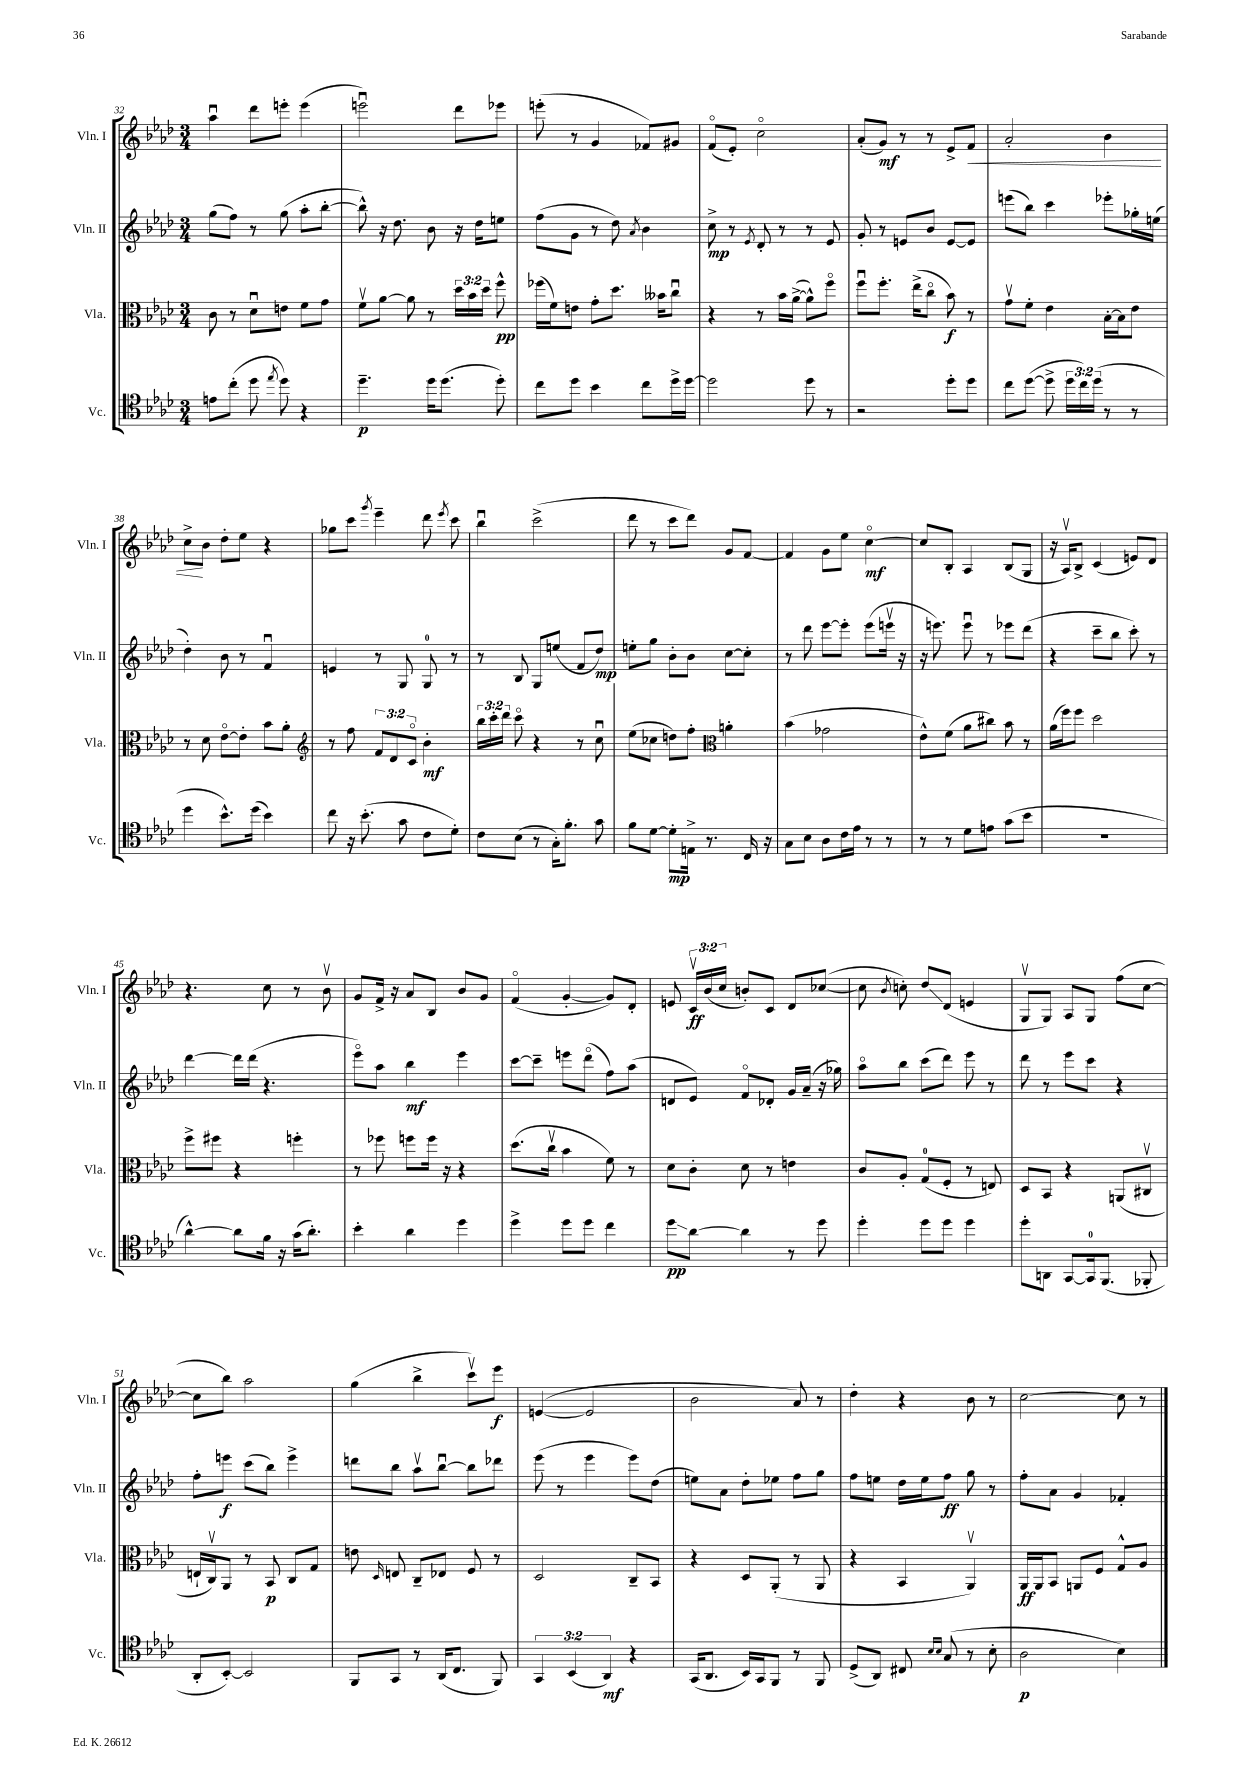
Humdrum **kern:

**kern	**kern	**kern	**kern
*staff4	*staff3	*staff2	*staff1
*clefC4	*clefC3	*clefG2	*clefG2
*k[b-e-a-d-]	*k[b-e-a-d-]	*k[b-e-a-d-]	*k[b-e-a-d-]
*M3/4	*M3/4	*M3/4	*M3/4
8e	8c	(8gg	4aa-u
(8cc'	8r	8ff)	.
8dd-	8d-u	8r	8ddd-
8qee-	.	.	.
8dd-)	8e	(8gg	8eee'
4r	8f	8aa-'	(4eee
.	8g	[8bb-'	.
=	=	=	=
4.dd-~	8fv	8bb-^^])	2eeeu)
.	[8a-	16r	.
.	.	8.dd-	.
.	8a-]	.	.
16dd-	8r	8b-	.
(8.dd-	.	.	.
.	24dd-	16r	8ddd-
.	24b-	.	.
.	.	16dd-	.
.	24dd-	.	.
8dd-')	8ff^^	8ee	8eee-
=	=	=	=
8cc	(16ff-	(8ff	(8eee'
.	16f)	.	.
8dd-	8e	8g	8r
4b-	8g'	8r	4g
.	8.dd-	8dd-)	.
.	.	8qa-	.
8cc	.	4b-	8f-)
.	16b--	.	.
16dd-^	8ccu	.	8g#
[16dd-	.	.	.
=	=	=	=
2dd-]	4r	8cc^	(8fo
.	.	8r	8e-')
.	.	8qe-	.
.	8r	8d-'	2cco
.	16b-	8r	.
.	([16a-^	.	.
8dd-	8a-^^])	8r	.
8r	8ffo	8e-	.
=	=	=	=
2r	8ffu	8g'	(8a-'
.	8.ff'	8r	8g)
.	.	8e	8r
.	(16ee-^	.	.
.	8cco	8b-	8r
8dd-'	8b-)	[8e	8e-^
8dd-	8r	8e]	8f
=	=	=	=
8cc	8gv	(8eee	2a-'
([8dd-	8f'	8bb-)	.
8dd-^]	4e-	4ccc	.
24dd-	.	.	.
24cc)	.	.	.
(24dd-	.	.	.
8r	[16B-'	8eee-'	4b-
.	16B-]	.	.
8r	8e-	16gg-'	.
.	.	(16ee	.
=	=	=	=
4dd-	8r	4dd-')	8cc^
.	8d-	.	8b-
8.b-^^)	[8e-o	8b-	8dd-'
.	8e-']	8r	8ee-
(16dd-	.	.	.
4b-)	8b-	4fu	4r
.	8a-'	.	.
=	=	=	=
*	*clefG2	*	*
8cc	8r	4e	8gg-
16r	8ff	.	8ccc
(8.b-'	.	.	.
.	.	.	8qggg
.	12f	8r	4eee-~
.	12d-	.	.
8g	.	8G	.
.	12co	.	.
8c	4b-'	8G	8ddd-
.	.	.	8qeee-
8d-')	.	8r	8ccc
=	=	=	=
8c	24bb-	8r	4bb-u
.	24ccc'	.	.
.	24ddd-	.	.
(8B-	8ccco	8B-	.
8r	4r	8G	(2ccc^
16G')	.	(8ee	.
8.f'	.	.	.
.	8r	8f	.
8g	8ccu	8dd-)	.
=	=	=	=
8f	(8ee-	8ee'	8ddd-
[8d-	8cc-	8gg	8r
8d-']	8dd)	8b-'	8ccc
16E^	8ff'	8b-	8ddd-)
8.r	.	.	.
*	*clefC3	*	*
.	4a'	[8cc	8g
16C	.	8cc']	[8f
16r	.	.	.
=	=	=	=
8G	(4b-	8r	4f]
8B-	.	8ddd-	.
8A-	2g-	[8eee-	8g
16c	.	8eee-']	8ee-
16e-	.	.	.
8r	.	(8eee-	[4cco
8r	.	16eeev	.
.	.	16r	.
=	=	=	=
8r	8e-^^)	16r	8cc]
.	.	8.eee)	.
8r	(8f	.	8B-'
8d-	8a-	8eeeu	4A-
8e	8cc#)	8r	.
(8g	8b-	8eee-	(8B-
8b-	8r	(8ddd-	8G
=	=	=	=
2.r	(16a-	4r	16r
.	16ff)	.	16A-v)
.	8ff	.	8B-^
.	2dd-	8ccc~	(4c
.	.	8bb-	.
.	.	8ccc')	8e)
.	.	8r	8d-
=	=	=	=
[4a-^^)	8ff^	[4ddd-	4.r
.	8ff#	.	.
8a-]	4r	16ddd-]	.
.	.	(16ddd-	.
16f	.	4.r	8cc
16r	.	.	.
(16g	4ff'	.	8r
8.a-')	.	.	.
.	.	.	8b-v
=	=	=	=
4b-'	8r	8eee-o)	8g
.	8ff-	8aa-	16f^
.	.	.	16r
4a-	8ff	4bb-	8a-
.	16ff	.	8B-
.	16r	.	.
4dd-	4r	4eee-	8b-
.	.	.	8g
=	=	=	=
4dd-^	(8.dd-	[8ccc	(4fo
.	.	8ccc~]	.
.	16ccv	.	.
8dd-	4b-	8eee	[4g'
8dd-	.	(8ddd-o	.
4cc	8f)	8ff)	8g])
.	8r	(8aa-	8d-'
=	=	=	=
8dd-	8d-	8d	8e
[8a-	8c'	8e-)	24cv
.	.	.	(24b-
.	.	.	24cc
4a-]	8d-	8fo	8b')
.	8r	8d-'	8c
8r	4e	16g	8d-
.	.	(16a-~	.
8dd-	.	16r	([8cc-
.	.	16gg-)	.
=	=	=	=
4dd-'	8c	8aa-o	8cc-]
.	.	.	8qb-
.	8A-'	8bb-	8cc')
8dd-	(8G	(8ccc	8dd-
8dd-	8F'	8ddd-)	(8d-
4dd-	8r	8eee-	4e
.	8E)	8r	.
=	=	=	=
8dd-'	8D-	8ddd-	8Gv
8AA	8BB-	8r	8G)
[8GG	4r	8eee-	8A-
16GG]	.	8ccc	8G
(8.FF	.	.	.
.	(8AA	4r	(8ff
8FF-'	8C#v	.	[8cc
=	=	=	=
8AA-'	16E`	8ff'	8cc]
.	16Cv)	.	.
[8BB-')	8AA-	8eee	8bb-)
2BB-]	8r	(8ccc	2aa-
.	8BB-	8bb-)	.
.	8C	4eee^	.
.	8G	.	.
=	=	=	=
8FF	8e	8ddd	(4gg
.	16qqD-	.	.
8GG	8E	8bb-	.
8r	8C~	8aa-v	4bb-^
(16AA-	8E-	[8bb-u	.
8.C	.	.	.
.	8F	8bb-]	8cccv)
8FF)	8r	8ddd-	8eee-
=	=	=	=
6GG	2D-	(8eee-	([4e
.	.	8r	.
(6BB-	.	.	.
.	.	4eee-	2e]
6AA-)	.	.	.
4r	8C~	8eee-)	.
.	8BB-	(8dd-	.
=	=	=	=
(16GG	4r	8ee)	2b-
8.AA-	.	.	.
.	.	8a-	.
16BB-)	8D-	8dd-'	.
16GG	.	.	.
8FF	(8AA-'	8ee-	.
8r	8r	8ff	8a-)
8FF	8AA-	8gg	8r
=	=	=	=
(8D-^	4r	8ff	4dd-'
8AA-)	.	8ee	.
8C#	4BB-	16dd-	4r
.	.	16ee	.
16qqB-	.	.	.
16qqB-	.	.	.
(8G	.	8ff	.
8r	4AA-v)	8gg	8b-
8B-'	.	8r	8r
=	=	=	=
2A-	16AA-	8ff'	[2cc
.	16AA-	.	.
.	8BB-	8a-	.
.	8AA	4g	.
.	8F	.	.
4B-)	8G^^	4f-'	8cc]
.	8A-	.	8r
==	==	==	==
*-	*-	*-	*-
